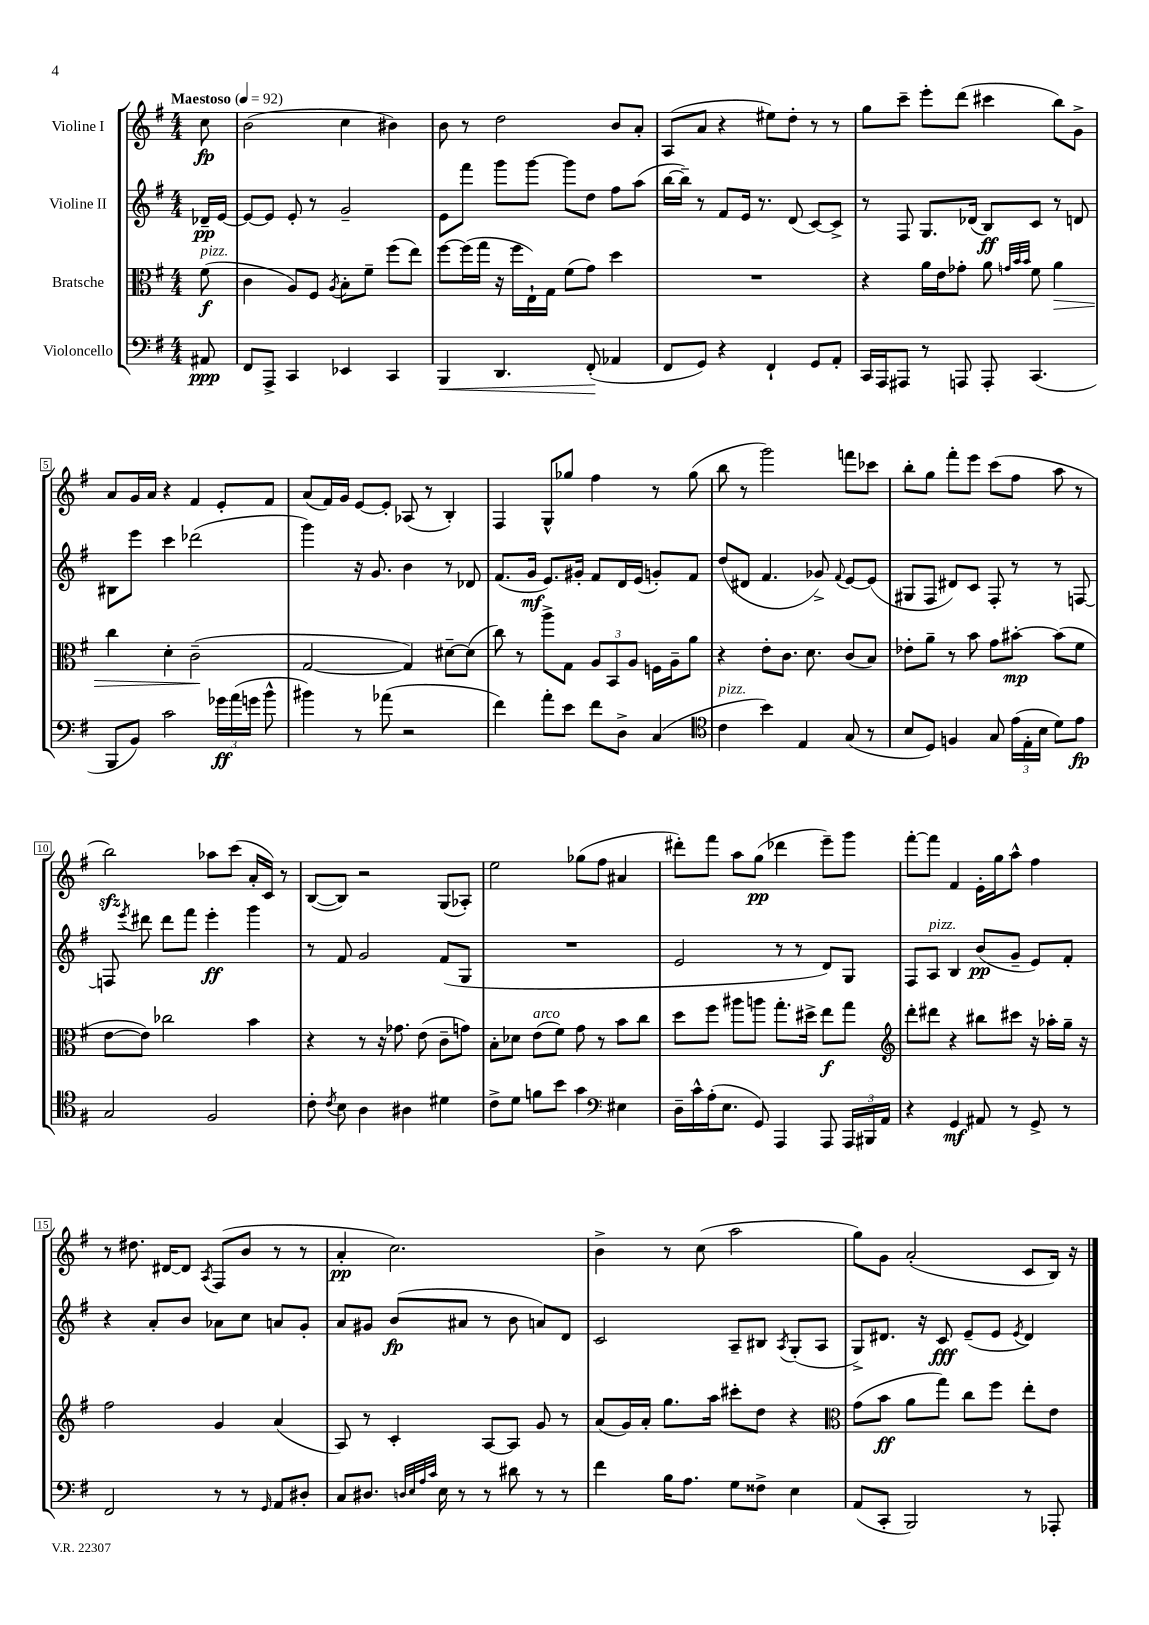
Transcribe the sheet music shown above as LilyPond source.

<<
\new StaffGroup <<
\new Staff = "s0" \with { instrumentName = "Violine I" } {
    \clef treble \key g \major \numericTimeSignature \time 4/4 \partial 8 \tempo "Maestoso" 4 = 92
    \autoBeamOff c''8\fp |
    b'2( c''4 bis'4) |
    b'8 r8 d''2 b'8[ a'8]-. |
    a8[( a'8] r4 eis''8[) d''8]-. r8 r8 |
    g''8[ c'''8]-- e'''8[-. d'''8]( cis'''4 b''8[) g'8]-> |
    a'8[ g'16 a'16] r4 fis'4 e'8[-. fis'8] |
    a'8[( fis'16) g'16] e'8[~ e'8]-. aes8( r8 b4-.) |
    fis4 g8[-^ ges''8] fis''4 r8 ges''8( |
    b''8 r8 g'''2) f'''8[ ces'''8] |
    b''8[-. g''8] fis'''8[-. e'''8] c'''8[( fis''8] a''8 r8 |
    b''2\sfz) aes''8[ c'''8]( a'16[-. c'16]) r8 |
    b8[~( b8]) r2 g8[( aes8]-.) |
    e''2 ges''8[( fis''8] ais'4 |
    dis'''8[-.) fis'''8] a''8[ g''8]\pp( des'''4 e'''8[--) g'''8] |
    fis'''8[~-. fis'''8] fis'4 e'16[-. g''16 a''8]-^ fis''4 |
    r8 dis''8. dis'16[~ dis'8] \acciaccatura { a8 } fis8[( b'8] r8 r8 |
    a'4-.\pp c''2.) |
    b'4-> r8 c''8( a''2 |
    g''8[) g'8] a'2-.( c'8[ b16]) r16 \bar "|." |
}
\new Staff = "s1" \with { instrumentName = "Violine II" } {
    \clef treble \key g \major \numericTimeSignature \time 4/4 \partial 8
    \autoBeamOff des'16[--\pp e'16]~ |
    e'8[~ e'8] e'8-. r8 g'2-- |
    e'8[ fis'''8] g'''8[ g'''8]~ g'''8[ d''8] fis''8[ a''8]( |
    b''16[~ b''16]--) r8 fis'8[ e'16] r8. d'8( c'8[~) c'8]-> |
    r8 fis8 g8.[ des'16]( b8[\ff) c'8] r8 d'8 |
    bis8[ e'''8] c'''4 des'''2( |
    g'''4) r16 g'8. b'4 r8 des'8 |
    fis'8.[( g'16]\mf e'8.[) gis'16]-. fis'8[ d'16 e'16]( g'8[-.) fis'8] |
    d''8[( dis'8] fis'4. ges'8->) \appoggiatura { fis'8 } e'8[~ e'8]( |
    gis8[ fis8] dis'8[) c'8] fis8-. r8 r8 f8~ |
    f8 \acciaccatura { e'''8 } dis'''8 dis'''8[ fis'''8] e'''4-.\ff g'''4 |
    r8 fis'8 g'2 fis'8[( g8] |
    R1 |
    e'2 r8 r8 d'8[) g8] |
    fis8[ a8]^\markup { \italic "pizz." } b4 b'8[\pp( g'8]-- e'8[) fis'8]-. |
    r4 a'8[-. b'8] aes'8[ c''8] a'8[ g'8]-. |
    a'8[ gis'8] b'8[\fp( ais'8] r8 b'8 a'8[) d'8] |
    c'2 a8[-- bis8] \acciaccatura { a8 } g8[-.( a8] |
    g8[->) dis'8.] r16 c'8\fff e'8[--( e'8] \acciaccatura { e'8 } dis'4) \bar "|." |
}
\new Staff = "s2" \with { instrumentName = "Bratsche" } {
    \clef alto \key g \major \numericTimeSignature \time 4/4 \partial 8
    \autoBeamOff fis'8\f^\markup { \italic "pizz." }( |
    c'4 a8[) fis8] \acciaccatura { a8 } b8[-. fis'8]-- fis''8[( e''8]) |
    fis''8[~ fis''16( g''16] r16 fis''16[ e16-!) g16] fis'8[( g'8]) d''4 |
    R1 |
    r4 a'16[ e'16 ges'8]-. a'8 \grace { g'32[ b'32 b'32] } fis'8 a'4\> |
    c''4 d'4-. c'2--\!( |
    g2~ g4) dis'8[~-- dis'8]( |
    c''8) r8 a''8[-> g8] \tuplet 3/2 { a8[ b,8 a8] } f16[ a16-- a'8] |
    r4 e'8[-. c'8.] d'8. c'8[( b8]) |
    ees'8[-. a'8]-- r8 b'8 g'8[ bis'8]~-.\mp bis'8[( fis'8] |
    e'8[~ e'8]) ces''2 b'4 |
    r4 r8 r16 ges'8. e'8( c'8[-- g'8]) |
    b8[-. des'8] e'8[^\markup { \italic "arco" }( fis'8]) g'8 r8 b'8[ c''8] |
    d''8[ fis''8] ais''8[ a''8] g''8.[-. dis''16]-> e''8[\f g''8] |
    \clef treble d'''8[-. dis'''8] r4 bis''8[ cis'''8] r16 aes''16[-. g''16]-- r16 |
    fis''2 g'4 a'4( |
    a8) r8 c'4-. a8[~ a8] g'8 r8 |
    a'8[( g'16) a'16]-. g''8.[ a''16] cis'''8[-. d''8] r4 |
    \clef alto g'8[( b'8]\ff a'8[ g''8]) c''8[ fis''8] e''8[-. e'8] \bar "|." |
}
\new Staff = "s3" \with { instrumentName = "Violoncello" } {
    \clef bass \key g \major \numericTimeSignature \time 4/4 \partial 8
    \autoBeamOff ais,8\ppp |
    fis,8[ a,,8]-> c,4 ees,4 c,4 |
    b,,4\< d,4. fis,8-.\!( aes,4 |
    fis,8[ g,8]) r4 fis,4-! g,8[ a,8]-. |
    c,16[ a,,16 ais,,8] r8 a,,8 a,,8-. c,4.( |
    b,,8[ b,8]) c'2 \tuplet 3/2 { ges'16[\ff a'16( g'16] } b'8-^ |
    bis'4) r8 aes'8( r2 |
    fis'4) a'8[-. e'8] fis'8[ d8]-> c4( |
    \clef tenor c'4^\markup { \italic "pizz." } b'4) e4 g8( r8 |
    b8[ d8]) f4 g8 \tuplet 3/2 { e'16[( e16-. b16] } d'8[) e'8]\fp |
    g2 fis2 |
    c'8-. \acciaccatura { c'8 } b8 a4 ais4 dis'4 |
    c'8[-> d'8] f'8[ b'8] g'4 \clef bass eis4 |
    d16[-- c'16-^ a16-.( e8.] g,8) a,,4 a,,8 \tuplet 3/2 { a,,16[ bis,,16 a,16] } |
    r4 g,4\mf ais,8 r8 g,8-> r8 |
    fis,2 r8 r8 \grace { g,16 } a,8[ dis8]-. |
    c8[ dis8.] \grace { d32[ e32 a32 c'32] } e16 r8 r8 dis'8 r8 r8 |
    fis'4 b16[ a8.] g8[ fisis8]-> e4 |
    a,8[( c,8]-. b,,2) r8 aes,,8-. \bar "|." |
}
>>
>>
\layout { \context { \Score \override BarNumber.stencil = #(make-stencil-boxer 0.1 0.3 ly:text-interface::print) } }
